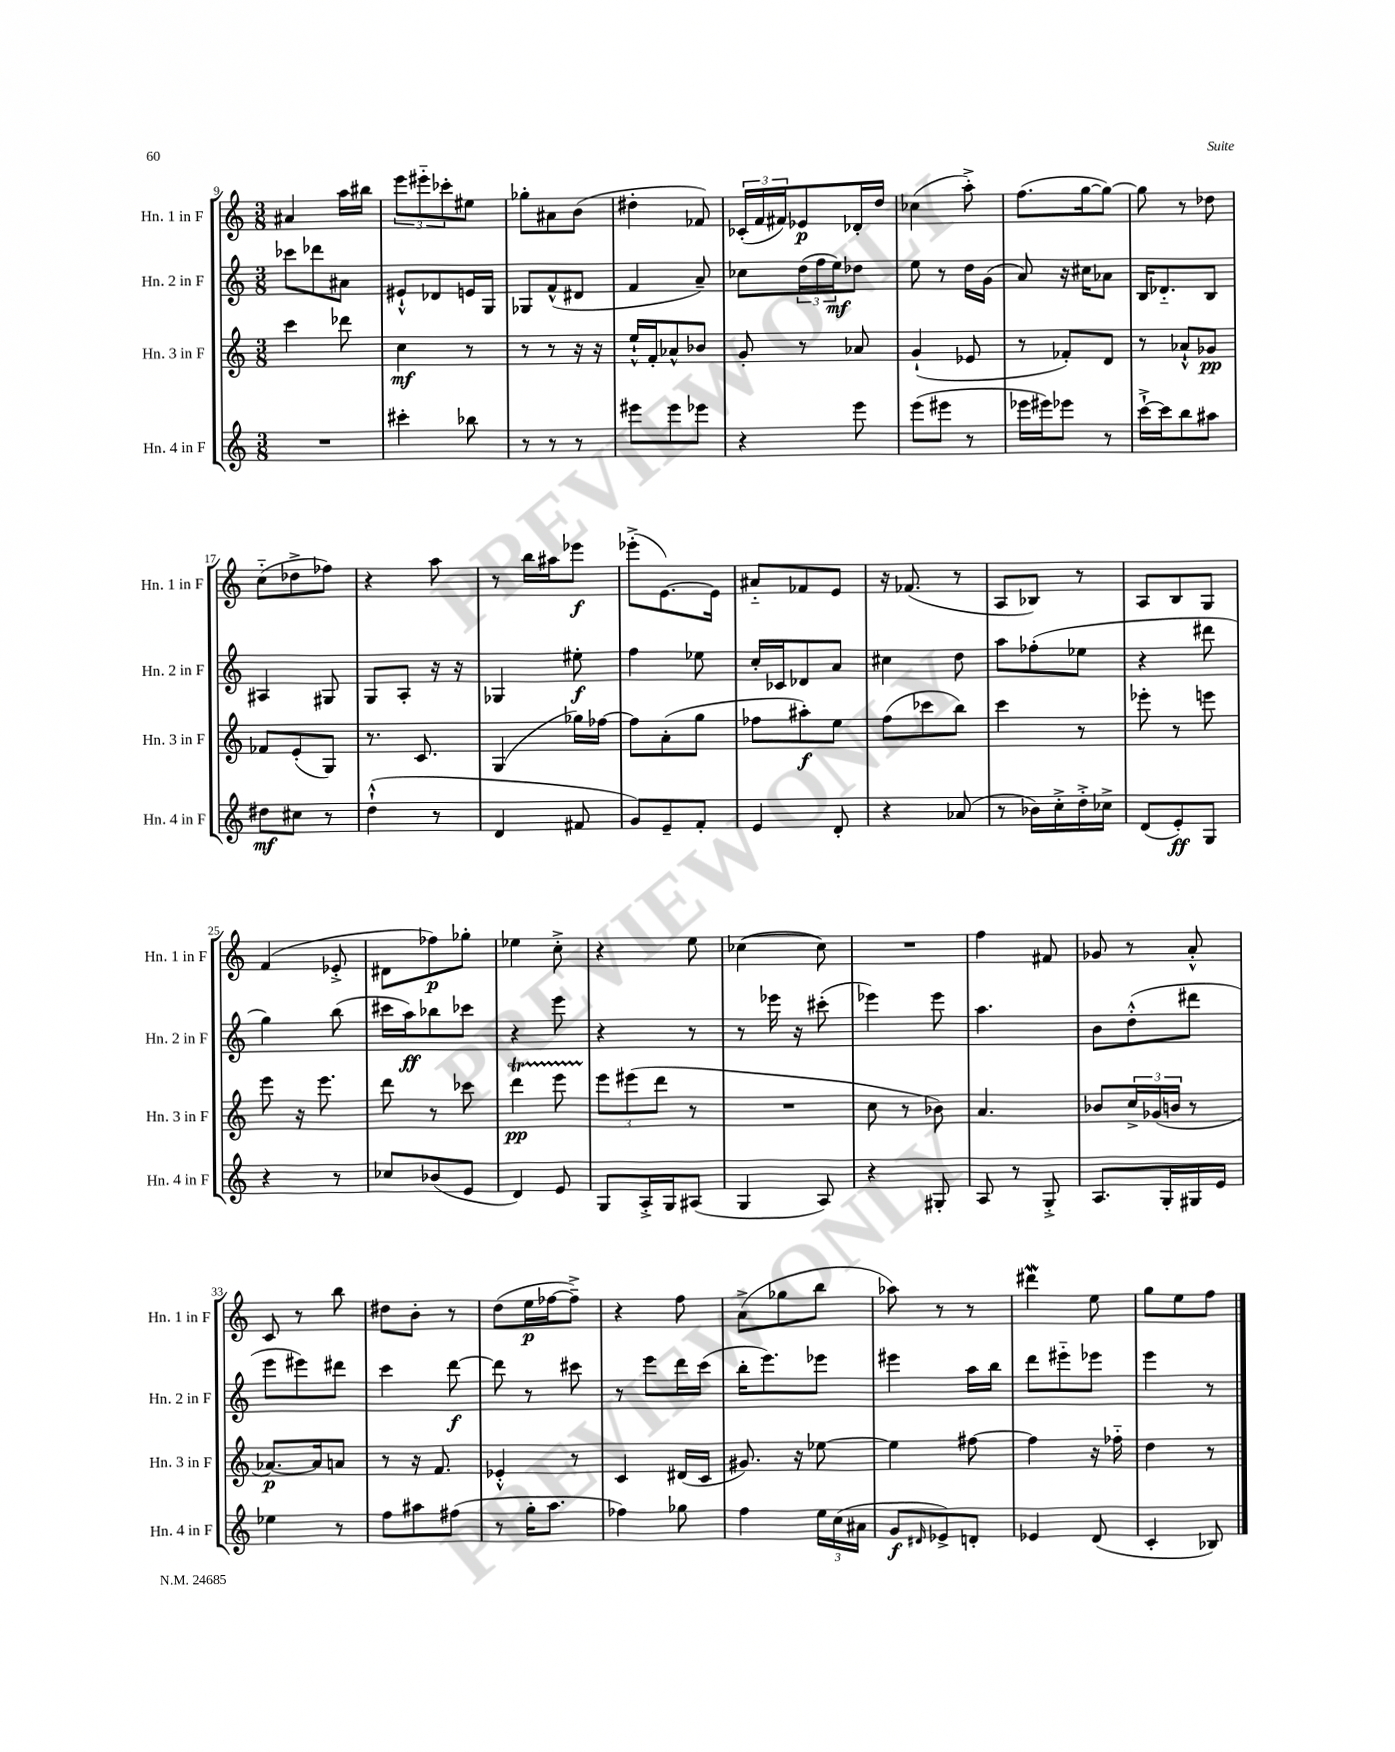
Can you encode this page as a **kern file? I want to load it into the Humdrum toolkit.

**kern	**kern	**kern	**kern
*staff4	*staff3	*staff2	*staff1
*clefG2	*clefG2	*clefG2	*clefG2
*k[]	*k[]	*k[]	*k[]
*M3/8	*M3/8	*M3/8	*M3/8
4.r	4ccc	8ccc-	4a#
.	.	8ddd-	.
.	8ddd-	8a#	16aa
.	.	.	16bb#
=	=	=	=
4ccc#'	4cc	8e#`^^	12eee
.	.	.	12eee#'~
.	.	8d-	.
.	.	.	12ccc-'
8bb-	8r	16e	8ee#
.	.	16G	.
=	=	=	=
8r	8r	8G-	8gg-'
8r	8r	(8f^^	8a#
8r	16r	8d#	(8b
.	16r	.	.
=	=	=	=
8eee#	16ee`^^	4f	4dd#'
.	16f'	.	.
8eee#	8a-^^	.	.
8eee-	8b-	8a~)	8f-)
=	=	=	=
4r	8g'	8cc-	(24c-'
.	.	.	24f
.	.	.	24f#)
.	8r	(24dd	8e-
.	.	24ff	.
.	.	24ee)	.
8eee	8a-	8dd-	16d-'
.	.	.	16dd
=	=	=	=
(8eee	(4g`	8ee	(4cc-
8eee#	.	8r	.
8r	8e-	16dd	8aa'^)
.	.	(16g	.
=	=	=	=
16eee-	8r	8a)	(8.ff
16eee#)	.	.	.
8eee-	8f-')	16r	.
.	.	16cc#	[16gg
8r	8d	8a-	8gg_)
=	=	=	=
[16ccc`^	8r	16B	8gg]
16ccc]	.	8.d-'~	.
8bb	8a-`^^	.	8r
8aa#	8g-	8B	8dd-
=	=	=	=
8dd#	8f-	4A#	(8cc'~
8cc#	(8e'	.	8dd-^
8r	8G)	8G#	8ff-)
=	=	=	=
(4dd`^^	8.r	8G	4r
.	.	8A'	.
.	8.c	.	.
8r	.	16r	8aa
.	.	16r	.
=	=	=	=
4d	(4G	4G-	8r
.	.	.	16bb
.	.	.	16aa#
8f#	16gg-)	8ee#'	8eee-
.	[16ff-	.	.
=	=	=	=
8g)	8ff-]	4ff	(8eee-'^
8e~	(8a'	.	[8.e)
8f'	8gg	8ee-	.
.	.	.	16e]
=	=	=	=
4e	8ff-	16cc'	8a#'~
.	.	16c-	.
.	8aa#')	8d-	8f-
8d'	8ee	8a	8e
=	=	=	=
4r	(8ff	4cc#	16r
.	.	.	(8.f-
.	8ccc-	.	.
(8a-	8bb)	8dd	8r
=	=	=	=
8r	4ccc	8aa	8A
16b-)	.	(8ff-'	8B-)
16cc'^	.	.	.
16dd'^	8r	8ee-	8r
16cc-^	.	.	.
=	=	=	=
(8d	8eee-'	4r	8A
8e')	8r	.	8B
8G	8eee	8ddd#	8G
=	=	=	=
4r	8eee	4gg)	(4f
.	16r	.	.
.	8.eee	.	.
8r	.	(8bb	8e-'^
=	=	=	=
8cc-	8ddd	16ccc#	8d#
.	.	16aa)	.
(8b-	8r	8bb-	8ff-)
8e	8ccc-	8ccc-	8gg-'
=	=	=	=
4d)	4ddd	4r	4ee-
8e	8eee	8eee	8cc'^
=	=	=	=
8G	12eee	4r	4r
.	(12eee#	.	.
16A'^	.	.	.
.	12ddd	.	.
16G	.	.	.
(8A#	8r	8r	8ee
=	=	=	=
4G	4.r	8r	([4cc-
.	.	16eee-	.
.	.	16r	.
8A)	.	(8ccc#'	8cc-])
=	=	=	=
4r	8cc	4eee-)	4.r
.	8r	.	.
8G#'	8b-)	8eee-	.
=	=	=	=
8A	4.a	4.aa	4ff
8r	.	.	.
8G'^	.	.	8f#
=	=	=	=
8.A	8b-	8b	8g-
.	24cc^	(8dd'^^	8r
.	(24g-	.	.
16G'	.	.	.
.	24b	.	.
16G#	8r	8ddd#	8a'^^
16e	.	.	.
=	=	=	=
4ee-	[8.a-)	8eee	8c
.	.	8eee#)	8r
.	16a-]	.	.
8r	8a	8ddd#	8bb
=	=	=	=
8ff	8r	4ccc	8dd#
8aa#	16r	.	8b'
.	8.f	.	.
(8ff#	.	[8ddd	8r
=	=	=	=
8r	4e-'^^	8ddd]	(8dd
16gg'	.	8r	16ee
8.aa	.	.	[16ff-
.	8r	8ccc#	8ff-~^])
=	=	=	=
4ff-)	4c	8r	4r
.	.	8eee	.
8gg-	(16d#	16ddd	8ff
.	16c	(16ccc	.
=	=	=	=
4ff	8.g#)	16bb'	(8a^
.	.	8.eee)	.
.	.	.	8gg-
.	16r	.	.
24ee	[8ee-	8eee-	8bb
(24cc	.	.	.
24a#	.	.	.
=	=	=	=
8g	4ee-]	4eee#	8aa-)
16qqd#	.	.	.
8e-^)	.	.	8r
8d'	[8ff#	16aa	8r
.	.	16bb	.
=	=	=	=
4e-	4ff#]	8ddd	4ddd#
.	.	8eee#'~	.
(8d	16r	8eee-	8ee
.	16ff-'~	.	.
=	=	=	=
4c'	4dd	4eee	8gg
.	.	.	8ee
8B-)	8r	8r	8ff
==	==	==	==
*-	*-	*-	*-
